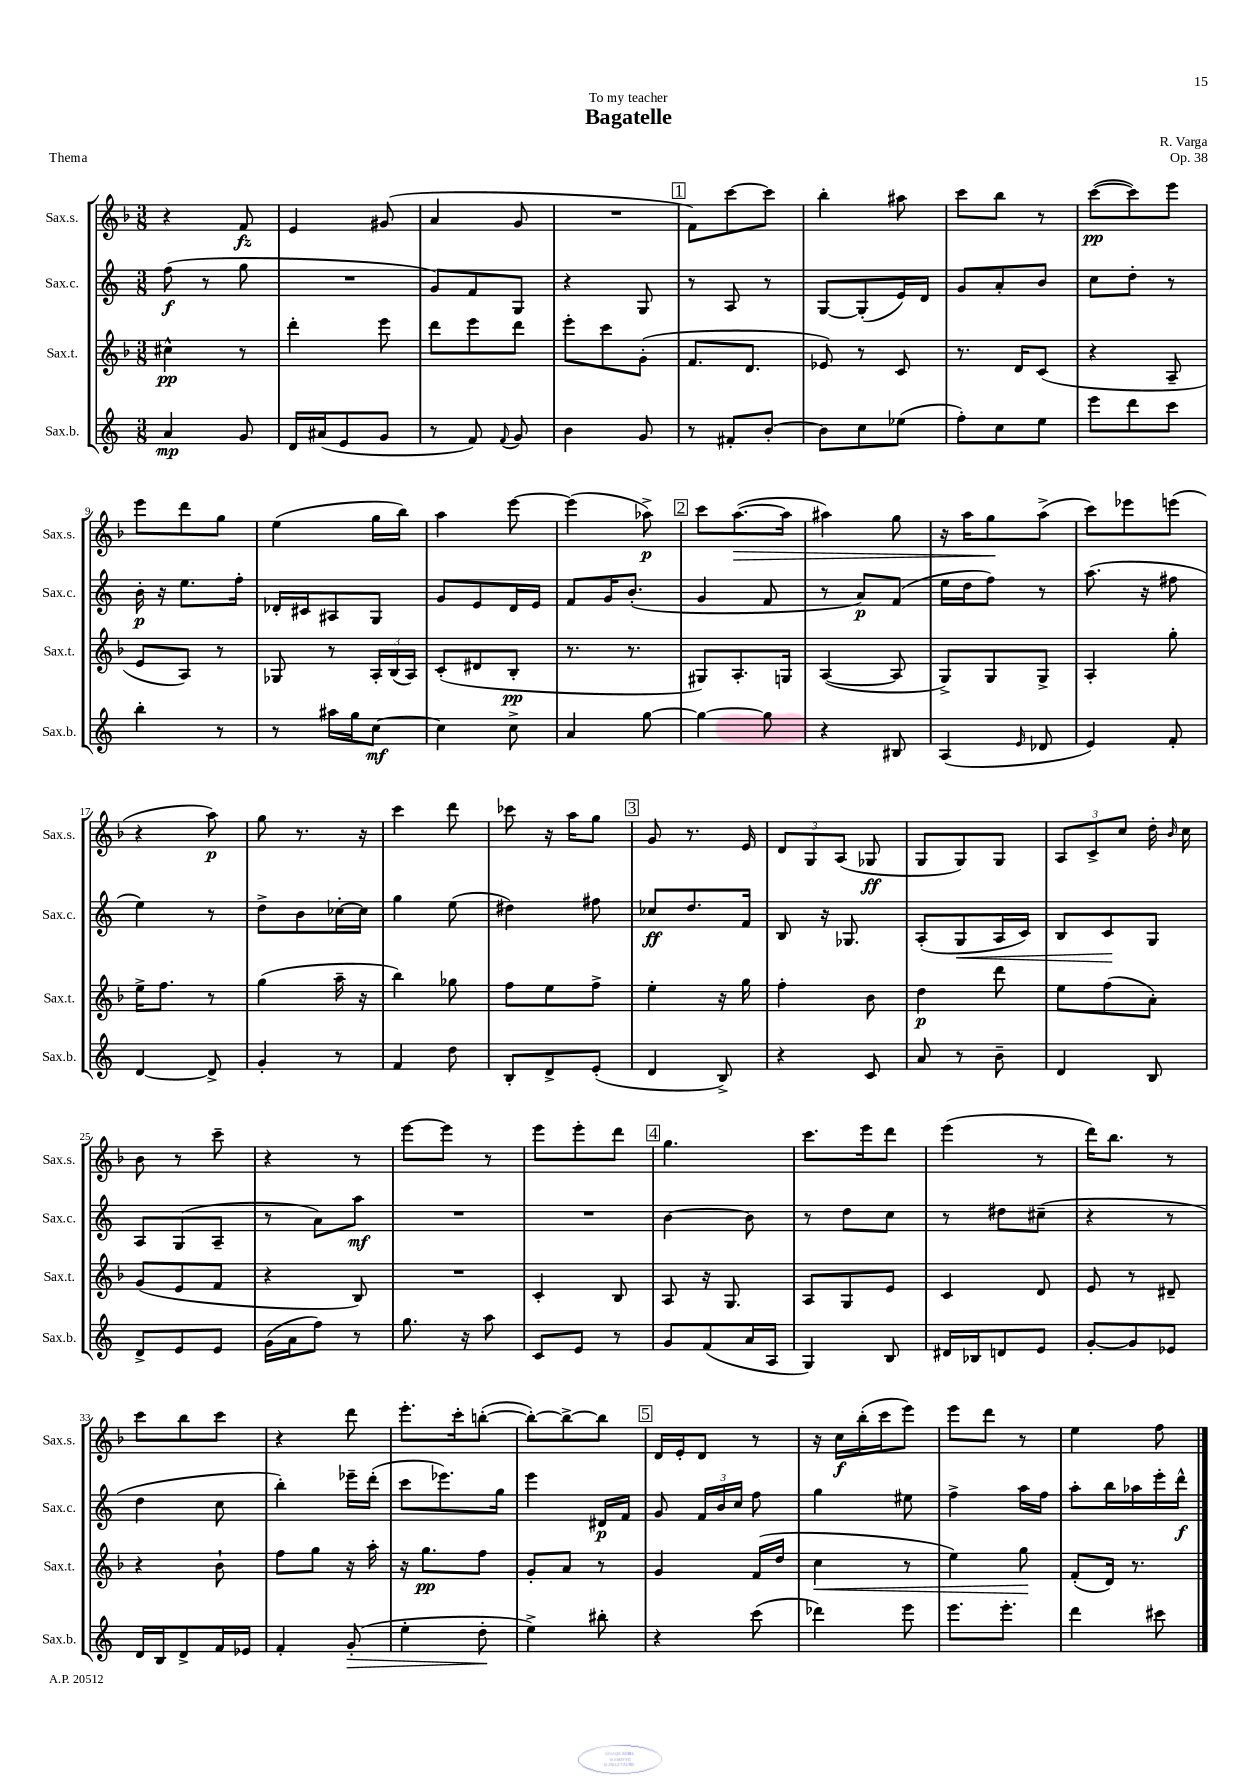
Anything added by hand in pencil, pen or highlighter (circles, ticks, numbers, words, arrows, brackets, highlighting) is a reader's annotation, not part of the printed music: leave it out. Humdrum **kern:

**kern	**kern	**kern	**kern
*staff4	*staff3	*staff2	*staff1
*clefG2	*clefG2	*clefG2	*clefG2
*k[]	*k[b-]	*k[]	*k[b-]
*M3/8	*M3/8	*M3/8	*M3/8
4a	4cc#^^	(8ff	4r
.	.	8r	.
8g	8r	8gg	8f
=	=	=	=
16d	4ddd'	4.r	4e
(16a#	.	.	.
8e	.	.	.
8g	8eee	.	(8g#
=	=	=	=
8r	8ddd	8g)	4a
8f)	8eee	8f	.
8qqf	.	.	.
8g	8ddd	8G	8g
=	=	=	=
4b	8eee'	4r	4.r
.	8ccc	.	.
8g	(8g'	8G	.
=	=	=	=
8r	8.f	8r	8f)
8f#'	.	8A	[8ccc
.	8.d	.	.
[8b'	.	8r	8ccc]
=	=	=	=
8b]	8e-)	[8G	4bb-'
8cc	8r	(8G']	.
(8ee-	8c	16e)	8aa#
.	.	16d	.
=	=	=	=
8ff')	8.r	8g	8ccc
8cc	.	8a'	8bb-
.	16d	.	.
8ee	(8c	8b	8r
=	=	=	=
8eee	4r	8cc	([8ccc
8ddd	.	8dd'	8ccc])
8ccc	8A~	8r	8eee
=	=	=	=
4bb'	8e	16b'	8eee
.	.	16r	.
.	8A)	8.ee	8ddd
8r	8r	.	8gg
.	.	16ff'	.
=	=	=	=
8r	8G-	16d-'	(4ee
.	.	16c#	.
16aa#	8r	8A#	.
16gg	.	.	.
[8cc	24A'	8G	16gg
.	(24B-	.	.
.	.	.	16bb-)
.	24A)	.	.
=	=	=	=
4cc]	(8c'	8g	4aa
.	8d#	8e	.
8cc^	8B-'	16d	[8eee
.	.	16e	.
=	=	=	=
4a	8.r	8f	(4eee]
.	.	16g	.
.	8.r	(8.b'	.
[8gg	.	.	8aa-^)
=	=	=	=
4gg_	8G#)	4g	8ccc
.	8.A'	.	([8.aa
8gg]	.	8f	.
.	16G	.	16aa]
=	=	=	=
4r	([4A	8r	4aa#)
.	.	8a)	.
8B#	8A]	(8f	8gg
=	=	=	=
(4A	8G^)	16ee	16r
.	.	16dd	16aa
.	8G	8ff)	8gg
16qqe	.	.	.
8d-	8G^	8r	(8aa^
=	=	=	=
4e)	4A'	(8.aa	8ccc)
.	.	.	8eee-
.	.	16r	.
8f'	8gg'	8ff#	(8eee
=	=	=	=
[4d	16ee^	4ee)	4r
.	8.ff	.	.
8d^]	8r	8r	8aa)
=	=	=	=
4g'	(4gg	8dd^	8gg
.	.	8b	8.r
8r	16aa~	[16cc-'	.
.	16r	16cc-]	16r
=	=	=	=
4f	4bb-)	4gg	4ccc
8dd	8gg-	(8ee	8ddd
=	=	=	=
8B'	8ff	4dd#)	8ccc-
8d^	8ee	.	16r
.	.	.	16aa
(8e'	8ff^	8ff#	8gg
=	=	=	=
4d	4ee'	8cc-	8g
.	.	8.dd	8.r
8B^)	16r	.	.
.	16gg	16f	16e
=	=	=	=
4r	4ff'	8B	12d
.	.	.	12G
.	.	16r	.
.	.	.	(12A
.	.	8.G-	.
8c	8b-	.	8G-
=	=	=	=
8a	4dd	(8A'	8G
8r	.	8G	8G)
8b~	8ddd	16A	8G
.	.	16c)	.
=	=	=	=
4d	8ee	8B	12A
.	.	.	12c^
.	(8ff	8c	.
.	.	.	12cc
8B	8a')	8G	16dd'
.	.	.	16qqb-
.	.	.	16cc
=	=	=	=
8d^	(8g	8A	8b-
8e	8e	(8G	8r
8e	8f	8A~	8ccc~
=	=	=	=
(16g	4r	8r	4r
16a	.	.	.
8ff)	.	8a)	.
8r	8B-)	8aa	8r
=	=	=	=
8.gg	4.r	4.r	[8eee
.	.	.	8eee]
16r	.	.	.
8aa	.	.	8r
=	=	=	=
8c	4c'	4.r	8eee
8e	.	.	8eee'
8r	8B-	.	8ddd
=	=	=	=
8g	8A	[4b	4.gg
(8f	16r	.	.
.	8.G	.	.
16a	.	8b]	.
16A	.	.	.
=	=	=	=
4G)	8A	8r	8.ccc
.	8G	8dd	.
.	.	.	16eee
8B	8e	8cc	8ddd
=	=	=	=
16d#	4c	8r	(4eee
16B-	.	.	.
8d	.	8dd#	.
8e	8d	(8cc#~	8r
=	=	=	=
[8g'	8e	4r	16ddd)
.	.	.	8.bb-
8g]	8r	.	.
8e-	8d#~	8r	8r
=	=	=	=
16d	4r	4dd	8ccc
16B	.	.	.
8d^	.	.	8bb-
16f	8b-`	8cc	8ccc
16e-	.	.	.
=	=	=	=
4f'	8ff	4bb')	4r
.	8gg	.	.
(8g'	16r	16eee-~	8ddd
.	16aa'	(16ddd'	.
=	=	=	=
4ee'	16r	8ccc	8.eee'
.	8.gg	.	.
.	.	8.eee-)	.
.	.	.	16ccc'
8dd'	8ff	.	([8bb'
.	.	16gg	.
=	=	=	=
4ee^)	8g'	4eee	8bb'_)
.	8a	.	8bb^_
8bb#'	8r	16d#	8bb]
.	.	16f	.
=	=	=	=
4r	4g	8g	16d
.	.	.	16e'
.	.	24f	8d
.	.	24b	.
.	.	24cc	.
(8ccc	(16f	8ff	8r
.	16dd	.	.
=	=	=	=
4ddd-)	4cc	4gg	16r
.	.	.	16cc
.	.	.	(16bb-'
.	.	.	16ccc
8eee	8r	8ee#	8eee)
=	=	=	=
8.eee	4ee)	4ff^	8eee
.	.	.	8ddd
8.eee'	.	.	.
.	8gg	16aa	8r
.	.	16ff	.
=	=	=	=
4ddd	(8f'	8aa'	4ee
.	16d)	16bb	.
.	8.r	16aa-	.
8ccc#	.	16eee'	8ff
.	.	16ddd^^	.
==	==	==	==
*-	*-	*-	*-
